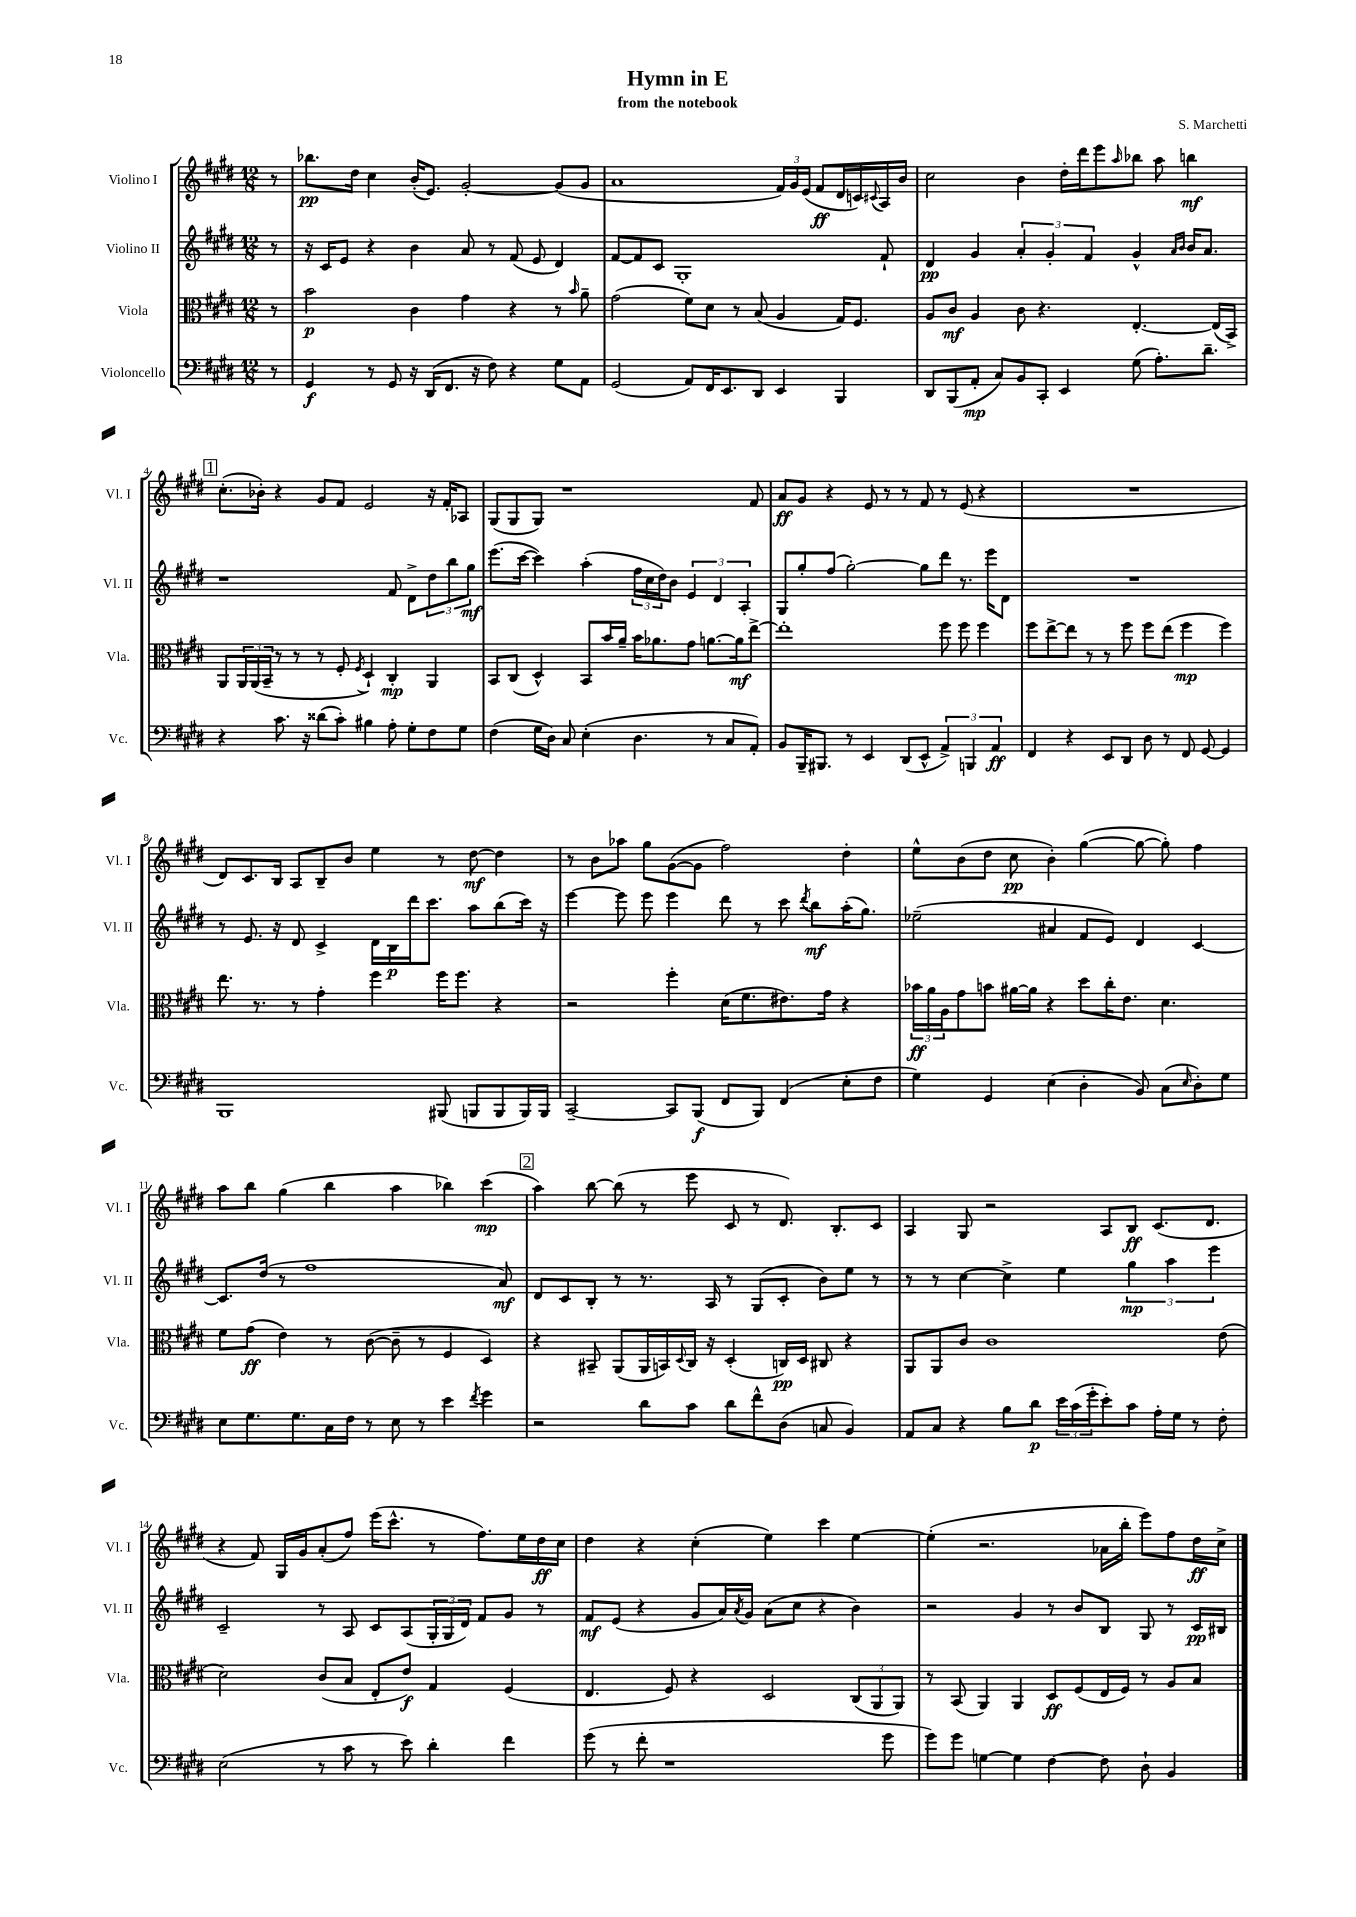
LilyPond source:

\header { title = "Hymn in E" composer = "S. Marchetti" subtitle = "from the notebook" }
<<
\new StaffGroup <<
\new Staff = "s0" \with { instrumentName = "Violino I" shortInstrumentName = "Vl. I" } {
    \clef treble \key e \major \numericTimeSignature \time 12/8 \partial 8
    r8 |
    bes''8.\pp dis''16 cis''4 b'16-.( e'8.) gis'2~-. gis'8( gis'8 |
    a'1 \tuplet 3/2 { fis'16) gis'16 e'16( } fis'8\ff dis'16 c'16) \appoggiatura { cis'8 } a16 b'16 |
    cis''2 b'4 dis''16-. dis'''16 e'''8 \grace { a''16 } bes''8 a''8 b''4\mf |
    \mark \markup { \box "1" } cis''8.-.( bes'16-.) r4 gis'8 fis'8 e'2 r16 fis'16-. aes8 |
    gis8( gis8 gis8) r1 fis'8 |
    a'8\ff gis'8 r4 e'8 r8 r8 fis'8 r8 e'8( r4 |
    R1. |
    dis'8) cis'8. b16 a8 b8-- b'8 e''4 r8 dis''8~\mf dis''4 |
    r8 b'8 aes''8 gis''8 gis'8~( gis'8 fis''2) dis''4-. |
    e''8-^ b'8( dis''8 cis''8\pp b'4-.) gis''4~( gis''8~ gis''8-.) fis''4 |
    a''8 b''8 gis''4( b''4 a''4 bes''4) cis'''4\mp( |
    \mark \markup { \box "2" } a''4) b''8~ b''8( r8 e'''8 cis'8 r8 dis'8.) b8.-. cis'8 |
    a4 gis8 r2 a8 b8\ff cis'8.( dis'8. |
    r4 fis'8) gis16 gis'16 a'8-.( fis''8) e'''16( cis'''8.-^ r8 fis''8.) e''16 dis''16\ff cis''16 |
    dis''4 r4 cis''4-.( e''4) cis'''4 e''4~ |
    e''4-.( r2. aes'16 b''16-. e'''8) fis''8 dis''16\ff cis''16-> \bar "|." |
}
\new Staff = "s1" \with { instrumentName = "Violino II" shortInstrumentName = "Vl. II" } {
    \clef treble \key e \major \numericTimeSignature \time 12/8 \partial 8
    r8 |
    r16 cis'16 e'8 r4 b'4 a'8 r8 fis'8( e'8 dis'4) |
    fis'8~ fis'8 cis'8 gis1-. fis'8-! |
    dis'4\pp gis'4 \tuplet 3/2 { a'4-. gis'4-. fis'4 } gis'4-^ \grace { a'16 b'16 } b'16 a'8. |
    \mark \markup { \box "1" } r1 fis'8 dis'8-> \tuplet 3/2 { dis''8 b''8 gis''8\mf } |
    e'''8.( cis'''16~ cis'''4) a''4-.( \tuplet 3/2 { fis''16 cis''16 dis''16) } b'8 \tuplet 3/2 { e'4 dis'4 a4-. } |
    gis8 gis''8-. fis''8( gis''2~-.) gis''8 dis'''8 r8. e'''16 dis'8 |
    R1. |
    r8 e'8. r16 dis'8 cis'4-> dis'16 b16\p dis'''16 cis'''8. a''8 b''8( cis'''16) r16 |
    e'''4~ e'''8 e'''8 e'''4 dis'''8 r8 cis'''8 \acciaccatura { dis'''8 } b''8\mf a''16-.( gis''8.) |
    ees''2--( ais'4 fis'8 e'8) dis'4 cis'4~ |
    cis'8. dis''16( r8 fis''1 a'8\mf) |
    \mark \markup { \box "2" } dis'8 cis'8 b8-. r8 r8. a16 r8 gis8( cis'8-. b'8) e''8 r8 |
    r8 r8 cis''4~ cis''4-> e''4 \tuplet 3/2 { gis''4\mp a''4 e'''4 } |
    cis'2-- r8 a8 cis'8 a8( \tuplet 3/2 { gis16-. gis16 dis'16) } fis'8 gis'8 r8 |
    fis'8\mf e'8( r4 gis'8 a'16) \acciaccatura { a'8 } gis'16 a'8( cis''8 r4 b'4) |
    r2 gis'4 r8 b'8 b8 gis8 r8 cis'16\pp bis16 \bar "|." |
}
\new Staff = "s2" \with { instrumentName = "Viola" shortInstrumentName = "Vla." } {
    \clef alto \key e \major \numericTimeSignature \time 12/8 \partial 8
    r8 |
    b'2\p cis'4 gis'4 r4 r8 \grace { b'16 } a'8-- |
    gis'2( fis'8) dis'8 r8 b8( a4 gis16) fis8. |
    a8 cis'8\mf a4 cis'8 r4. e4.~-. e16( b,16->) |
    \mark \markup { \box "1" } a,8 \tuplet 3/2 { a,16 a,16( b,16-- } r8 r8 r8 fis8-. \acciaccatura { fis8 } dis4-!) cis4-.\mp a,4 |
    b,8 cis8( dis4-^) b,8 b'16 a'16-- b'16 aes'8. gis'8 a'8.~ a'16\mf e''8~-> |
    e''1-. fis''8 fis''8 fis''4 |
    fis''8 e''8~-> e''8 r8 r8 fis''8 fis''8 e''8( fis''4\mp fis''4) |
    e''8. r8. r8 gis'4-. fis''4 fis''16 fis''8. r4 |
    r2 fis''4-. dis'16( fis'8. eis'8.) gis'16 r4 |
    \tuplet 3/2 { bes'16\ff a'16 a16 } gis'8 b'8 ais'16~ ais'16 r4 dis''8 cis''16-. e'8. dis'4. |
    fis'8 gis'8\ff( e'4) r8 cis'8~( cis'8-- r8 fis4 dis4) |
    \mark \markup { \box "2" } r4 bis,8-- a,8( a,16 b,16) \appoggiatura { dis8 } cis16 r16 dis4-.( c16\pp) dis16 cis8 r4 |
    a,8 a,8 cis'8 cis'1 e'8( |
    dis'2) cis'8( b8 e8-. e'8\f) gis4 fis4( |
    e4. fis8) r4 dis2 \tuplet 3/2 { cis8( a,8 a,8) } |
    r8 b,8( a,4) a,4 dis8\ff fis8( e16 fis16) r8 a8 b8 \bar "|." |
}
\new Staff = "s3" \with { instrumentName = "Violoncello" shortInstrumentName = "Vc." } {
    \clef bass \key e \major \numericTimeSignature \time 12/8 \partial 8
    r8 |
    gis,4\f r8 gis,8 r16 dis,16( fis,8. r16 fis8) r4 gis8 a,8 |
    gis,2( a,8) fis,16 e,8. dis,8 e,4 b,,4 |
    dis,8 b,,8( a,8-.\mp cis8) b,8 cis,8-. e,4 gis8( a8.-.) dis'8.-- |
    \mark \markup { \box "1" } r4 cis'8. r16 disis'8( cis'8-.) bis4 a8-. gis8-. fis8 gis8 |
    fis4( gis16 dis16) cis8 e4-.( dis4. r8 cis8 a,8-.) |
    b,8 b,,16-- bis,,8. r8 e,4 dis,8( e,8-^ \tuplet 3/2 { a,4->) b,,4 a,4\ff } |
    fis,4 r4 e,8 dis,8 dis8 r8 fis,8 gis,8~ gis,4 |
    b,,1 bis,,8( b,,8 b,,8 b,,16) b,,16 |
    cis,2~-- cis,8 b,,8\f( fis,8 b,,8) fis,4( e8-. fis8 |
    gis4) gis,4 e4( dis4-. b,8) cis8( \grace { e16 } dis8-.) gis8 |
    e8 gis8. gis8. cis16 fis16 r8 e8 r8 e'4 \acciaccatura { fis'8 } gis'4 |
    \mark \markup { \box "2" } r2 dis'8 cis'8 dis'8 fis'8-^ dis8( c8 b,4) |
    a,8 cis8 r4 b8 dis'8\p \tuplet 3/2 { e'16 cis'16( gis'16-. } e'8-.) cis'8 a16-. gis16 r8 fis8-. |
    e2( r8 cis'8 r8 e'8) dis'4-. fis'4 |
    gis'8( r8 fis'8-. r1 gis'8 |
    gis'8) gis'8 g4~ g4 fis4~ fis8 dis8-! b,4 \bar "|." |
}
>>
>>
